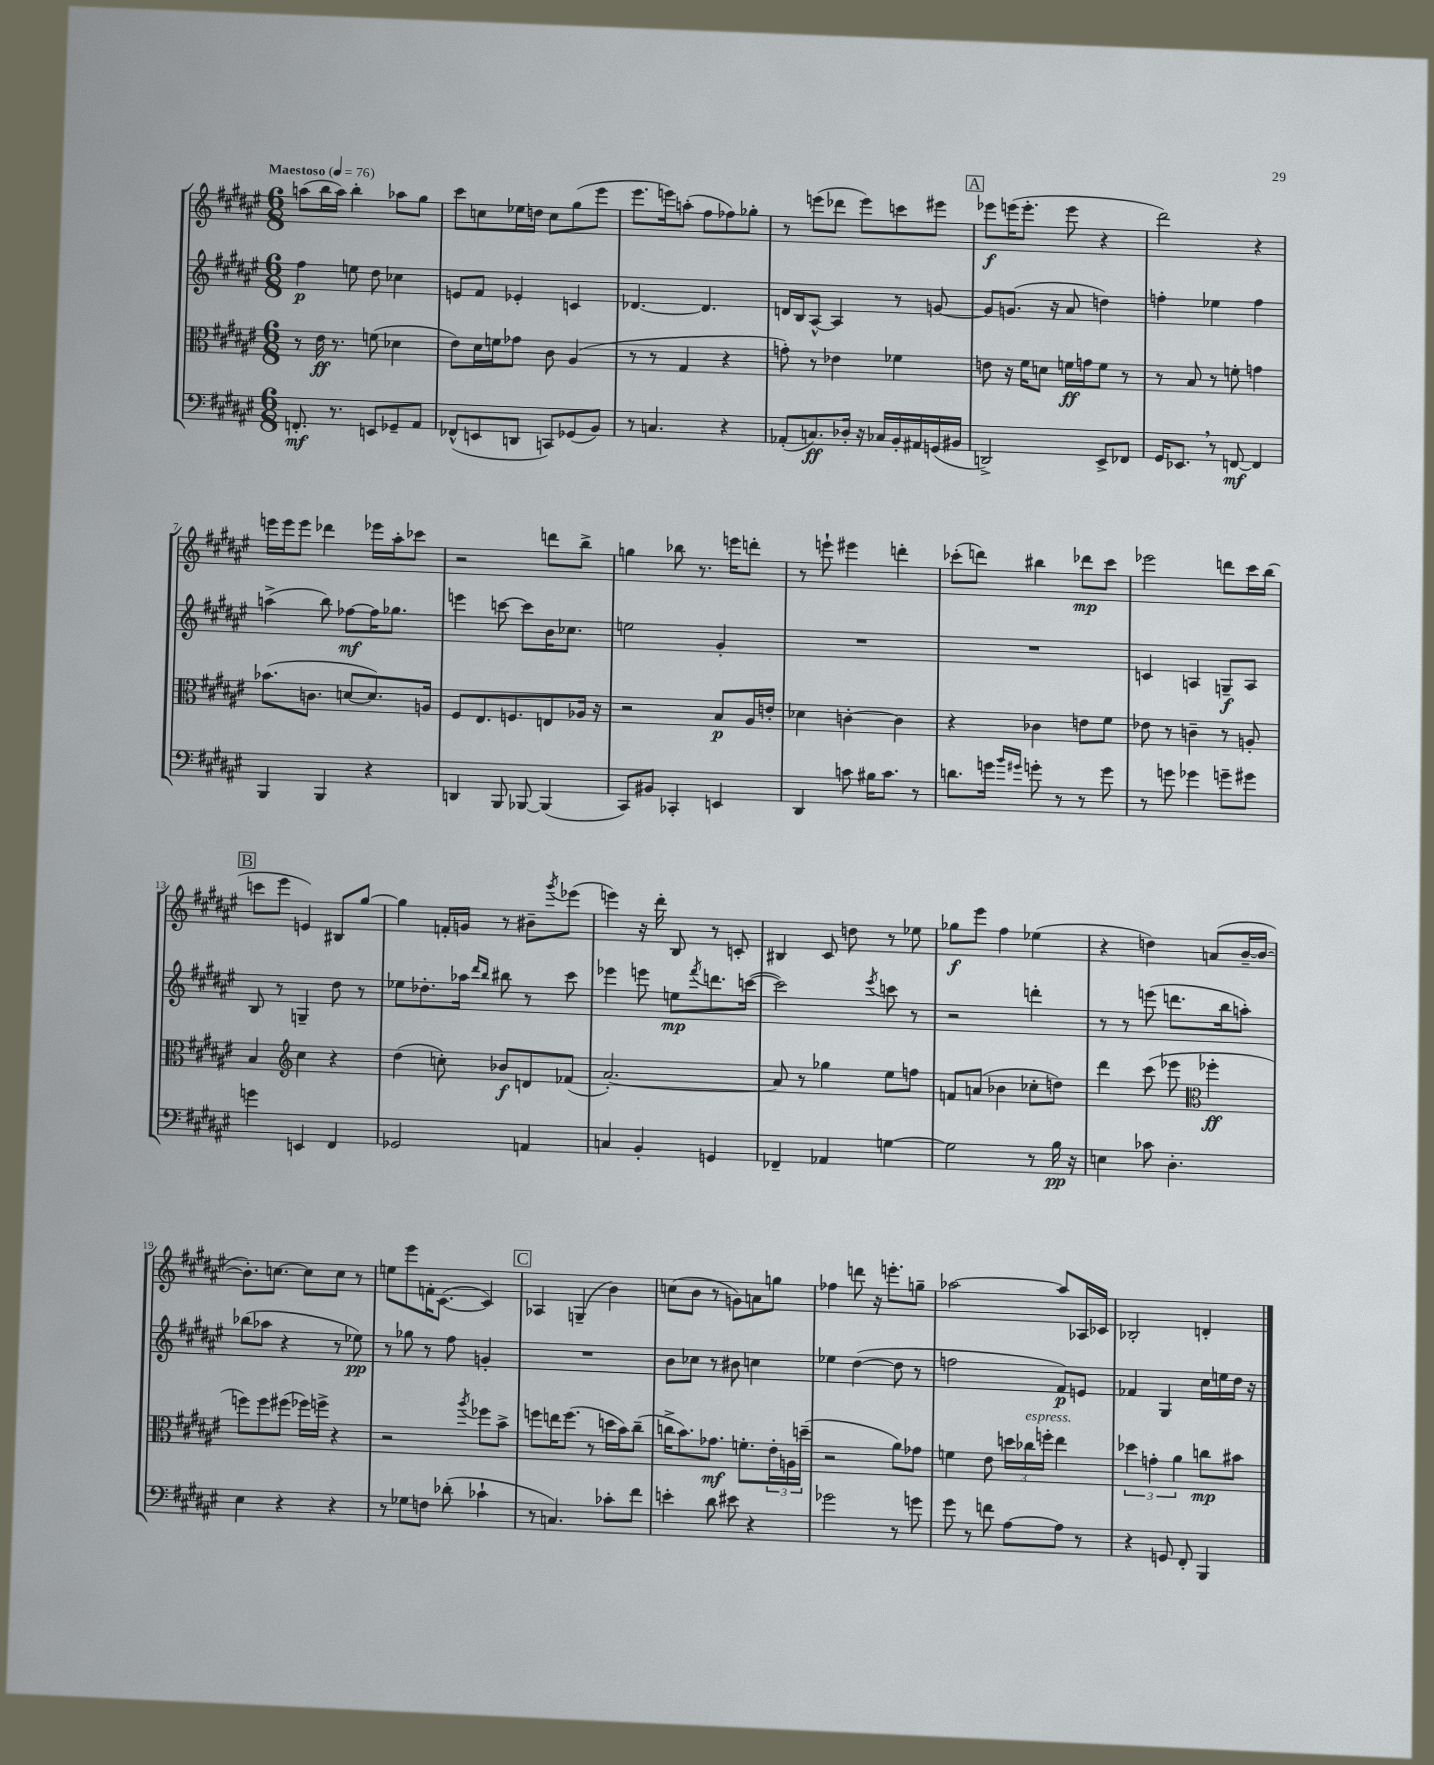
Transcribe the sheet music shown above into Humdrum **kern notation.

**kern	**kern	**kern	**kern
*staff4	*staff3	*staff2	*staff1
*clefF4	*clefC3	*clefG2	*clefG2
*k[f#c#g#d#a#e#]	*k[f#c#g#d#a#e#]	*k[f#c#g#d#a#e#]	*k[f#c#g#d#a#e#]
*M6/8	*M6/8	*M6/8	*M6/8
*MM76	*MM76	*MM76	*MM76
8.FF'	8r	4ff#	(8aa
.	16e#	.	16bb
8.r	8.r	.	16aa)
.	.	8ee	4bb'
8EE	(8f	8dd#	.
8GG-~	4d-	4cc-	8aa-
8AA#	.	.	8gg#
=	=	=	=
(8FF-^^	8e#)	8e	8ccc#
8EE	16d#	8f#	8cc
.	16f	.	.
8DD	8g-	4e-'	16ee-
.	.	.	16dd
8CC)	8c#	.	8cc
(8GG-	(4A#	4c	(8gg#
8BB)	.	.	8eee#
=	=	=	=
8r	8r	[4.d-	8.eee#
4.C	8r	.	.
.	.	.	16eee)
.	4G#	.	(8aa'
.	.	4.d-]	8ff#
4r	4r	.	8ff-)
.	.	.	8gg-'
=	=	=	=
(8AA-'	8g')	16d	8r
.	.	16B	.
8.C)	8r	[8A#^^	(8eee
.	4e-	4A#]	8ddd-
16D-'	.	.	.
16r	.	.	8eee)
16C-	.	.	.
16BB'	4f-	8r	8ccc
16AA#	.	.	.
(16GG	.	[8g	8eee#
16BB#	.	.	.
=	=	=	=
2DD^)	8e	8g]	8eee-
.	16r	(8.g	(16eee
.	16f#	.	8.eee'
.	8d	.	.
.	.	16r	.
.	16f	8a#	8eee
.	16g	.	.
8EE#^	8f	4dd)	4r
8FF-	8r	.	.
=	=	=	=
16GG#	8r	4ff'	2ddd#)
8.EE-	.	.	.
.	8B	.	.
8r	8r	4ee-	.
[8FF	8f'	.	.
4FF]	4g	4ff	4r
=	=	=	=
4BBB	(8.b-	(4aa^	16eee
.	.	.	16eee
.	.	.	8eee
.	8.c	.	.
4BBB	.	8bb)	4ddd-
.	[8d	[8ff-	.
4r	8.d])	16ff-]	16eee-
.	.	8.gg-	16aa#'
.	.	.	8ccc-
.	16A	.	.
=	=	=	=
4DD	8F#	4eee	2r
.	8.E#	.	.
8BBB	.	[8ccc	.
.	8.F	.	.
[8BBB-	.	8ccc]	.
(4BBB-]	8E	16b	8ddd
.	.	8.cc-	.
.	16A-	.	8bb^
.	16r	.	.
=	=	=	=
8CC#)	2r	2ee	4gg
8BB#	.	.	.
4CC-'	.	.	8bb-
.	.	.	8.r
4EE	8B	4g#'	.
.	.	.	16eee
.	16A#	.	8ddd'
.	16e'	.	.
=	=	=	=
4DD#	4d-	2.r	8r
.	.	.	8eee`
8c	[4c'	.	4eee#
16B#	.	.	.
8.c	.	.	.
.	4c]	.	4ddd'
8r	.	.	.
=	=	=	=
8.d	4r	2.r	(8ccc-'
.	.	.	8ddd)
16g	.	.	.
16qqb	.	.	.
16qqg#	.	.	.
8g'	4c-	.	4bb#
8r	.	.	.
8r	8e	.	8ddd-
8g	8f#	.	8ccc-
=	=	=	=
8r	8e-	4c	2eee-
8g	8r	.	.
4g-	4c~	4A	.
8g~	8r	8G~	8ddd
8g#	8A'	8A	16ccc#
.	.	.	(16bb
=	=	=	=
4g	4B	8B	8ccc
.	.	8r	8eee#
*	*clefG2	*	*
4EE	4cc#	4G~	4e)
4FF#	4r	8dd#	8B#
.	.	8r	[8gg#
=	=	=	=
2GG-	(4dd#	8ee-	4gg#]
.	.	8.dd-'	.
.	8cc')	.	16f'
.	.	16aa-	16g
.	.	16qqddd#	.
.	.	16qqbb	.
.	8b-	8bb#	8r
4AA	8d	8r	8b#~
.	.	.	8qggg#
.	(8f-	8ccc#	(8eee-
=	=	=	=
4C	[2.a#')	4eee-	4eee)
4BB'	.	8eee	16r
.	.	.	16ddd#'
.	.	8ee	8B
.	.	8qfff#	.
4GG	.	8.ddd	8r
.	.	.	8c'
.	.	([16ccc	.
=	=	=	=
4FF-~	8a#]	2ccc])	4B#
.	8r	.	.
4AA-	4gg-	.	8c#
.	.	.	8dd
.	.	8qeee#	.
[4G	8ee#	8ccc	8r
.	8ff	8r	8ee-
=	=	=	=
2G]	8f	2r	8gg-
.	(8a	.	8eee#
.	4b-	.	4ff#
8r	8cc-'	4ddd'	(4ee-
16B	8dd)	.	.
16r	.	.	.
=	=	=	=
4E	4ddd#	8r	4r
.	.	8r	.
8c-	(8ccc#	(8eee	4dd)
4.D#'	8eee-	8.ddd	.
*	*clefC3	*	*
.	4ff-'	.	(8a
.	.	16bb	.
.	.	8aa')	[16b~
.	.	.	16b_
=	=	=	=
4E#	8ff)	(8bb-	8.b'])
.	8ff	8aa-	.
.	.	.	[8.cc
4r	(8ff#	4r	.
.	16ff-)	.	8cc]
.	16ff^	.	.
4r	4r	8r	8cc
.	.	8ee-)	8r
=	=	=	=
8r	2r	8r	8ee
8G-	.	8gg-	8eee#
8F	.	8r	16f'
.	.	.	([8.c#
(8d-'	.	8ff#	.
.	8qaa#	.	.
4c-`	8ff-	4g'	4c#])
.	8b^	.	.
=	=	=	=
8r	8ff	2.r	4A-
4.C)	16ee	.	.
.	(8.ff	.	.
.	.	.	(4G~
.	8r	.	.
8c-'	16dd	.	4b)
.	16b)	.	.
8f#	(8cc#~	.	.
=	=	=	=
4e'	16cc^	8b	(8cc
.	8.b)	.	.
.	.	8cc-	8b
8d#	8.g-	8r	8r
8e#	.	8b#	8g)
.	8.f'	.	.
4r	.	4cc	8a
.	24e#'	.	8gg
.	24A	.	.
.	(24dd~	.	.
=	=	=	=
2g-	2r	4ee-	4ff-
.	.	([4dd#	8ddd
.	.	.	16r
.	.	.	8.eee'
8r	8a#)	8dd#]	.
8g	8g-	8r	8gg~
=	=	=	=
8g#	4f	2ff	[2aa-
8r	.	.	.
8f	8e#	.	.
[8A#	24dd	.	.
.	24cc-	.	.
.	24ff'	.	.
8A#]	4ee#	8f#)	8aa-]
8r	.	8e	16A-
.	.	.	16c-
=	=	=	=
4r	6dd-	4f-	2B-'
.	6g'	.	.
8GG	.	4G#	.
.	6a#	.	.
8FF#'	.	.	.
4BBB	8cc	16cc#	4d'
.	.	16ee	.
.	8b#	16dd#	.
.	.	16r	.
==	==	==	==
*-	*-	*-	*-
